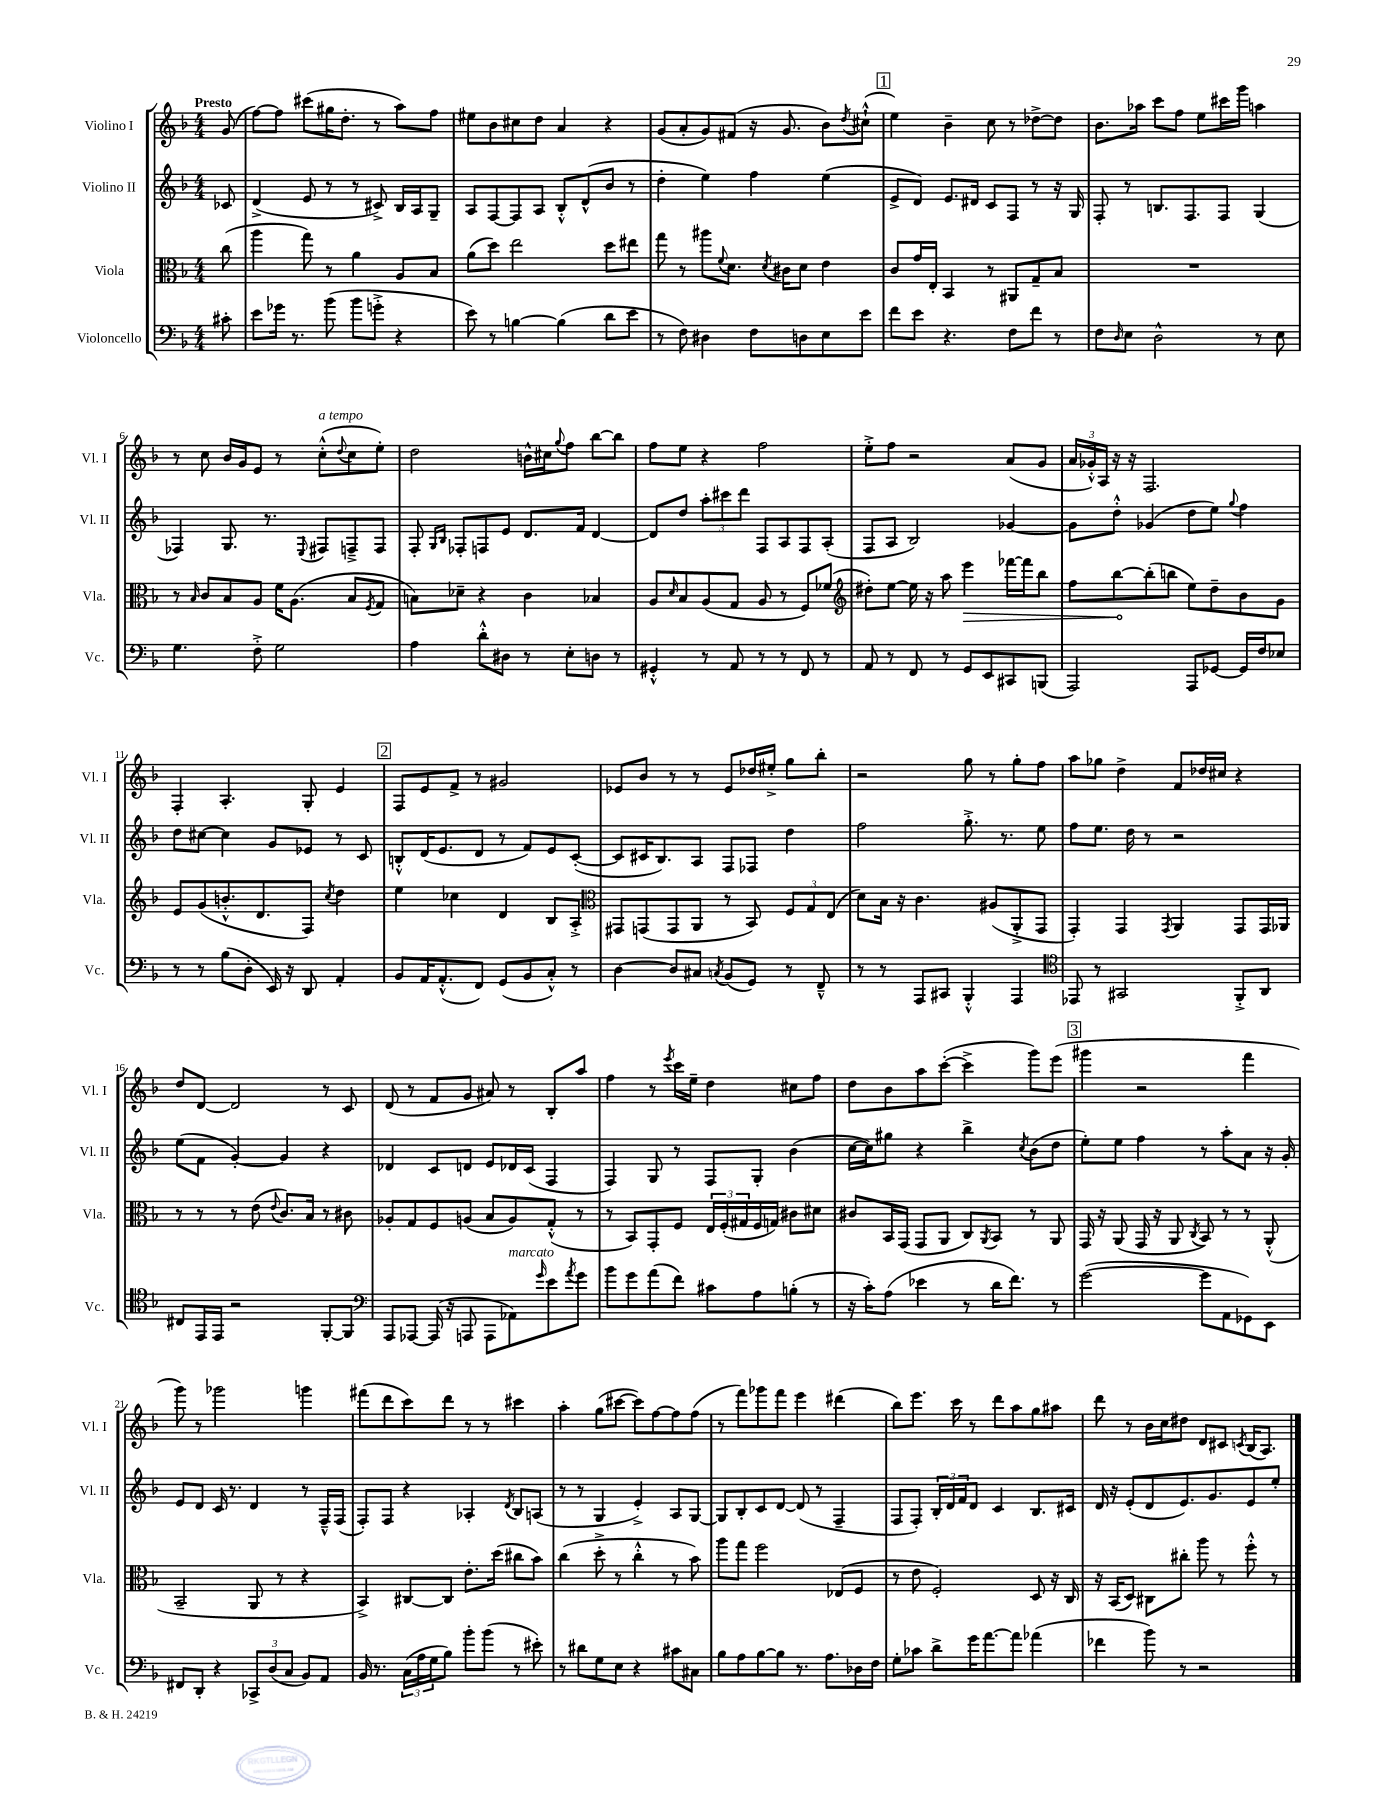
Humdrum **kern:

**kern	**kern	**kern	**kern
*staff4	*staff3	*staff2	*staff1
*clefF4	*clefC3	*clefG2	*clefG2
*k[b-]	*k[b-]	*k[b-]	*k[b-]
*M4/4	*M4/4	*M4/4	*M4/4
8c#'	(8cc	8c-	(8g
=	=	=	=
8e	4aa	(4d^	[8ff)
16g-	.	.	8ff]
8.r	.	.	.
.	8gg)	8e	(8ccc#
(8b-	8r	8r	16gg#
.	.	.	8.dd'
8b-	4a	8r	.
8g'^	.	8c#^)	8r
4r	8A	16B-	8aa)
.	.	16A	.
.	8B-	8G~	8ff
=	=	=	=
8e)	(8a	8A	8ee#
8r	8dd)	[8F	8b-
[4B	2ee	8F]	8cc#
.	.	8A	8dd
(4B]	.	8B-'^^	4a
.	.	(8d^^	.
8d	8dd	8b-	4r
8e	8ee#	8r	.
=	=	=	=
8r	8gg	4dd'	(8g
8F)	8r	.	8a'
4D#	8aa#	4ee)	8g)
.	8qqf	.	.
.	8.d	.	(8f#
8F	.	4ff	16r
.	8qd	.	.
.	16c#	.	8.g
8D	8d	.	.
8E	4e	(4ee	8b-)
.	.	.	8qdd
8e	.	.	(8cc#`^^
=	=	=	=
8f	8c	8e^	4ee)
8e	16g	8d)	.
.	16E'	.	.
4.r	4BB-	8.e	4b-~
.	.	16d#	.
.	8r	8c	8cc
8F	8AA#	8F	8r
8f	8G~	8r	[8dd-^
8r	8B-	16r	8dd-]
.	.	16G	.
=	=	=	=
8F	1r	8F'	8.b-
16qqD	.	.	.
8E	.	8r	.
.	.	.	16aa-
2D^^	.	8.B	8ccc
.	.	.	8ff
.	.	8.F	.
.	.	.	8ee
.	.	8F	16ccc#
.	.	.	16ggg
8r	.	(4G	4aa
8E	.	.	.
=	=	=	=
4.G	8r	4F-)	8r
.	16qqB-	.	.
.	8c	.	8cc
.	8B-	8.G	16b-
.	.	.	16g
8F'^	8A	.	8e
.	.	8.r	.
2G	16f	.	8r
.	(8.A	.	.
.	.	8qqE	.
.	.	8F#	(8cc'^^
.	.	.	8qqdd
.	8B-	8F~^	8cc
.	8qF	.	.
.	8G	8F	8ee')
=	=	=	=
4A	8B)	8F'	2dd
.	.	16qqG	.
.	.	16qqB-	.
.	8d-~	8F-'	.
8d'^^	4r	8F	.
8D#	.	8e	.
8r	4c	8.d	16b^^
.	.	.	16cc#
.	.	.	8qqgg
8E'	.	.	8ff
.	.	16f	.
8D	4B-	[4d	[8bb-
8r	.	.	8bb-]
=	=	=	=
4GG#'^^	8A	8d]	8ff
.	16qqd	.	.
.	8B-	8dd	8ee
8r	(8A	12aa'	4r
.	.	12ccc#	.
8AA	8G	.	.
.	.	12ddd	.
8r	8A	8F	2ff
8r	8r	8A	.
8FF	8F)	8F	.
8r	(8f-	(8A'	.
=	=	=	=
*	*clefG2	*	*
8AA	8dd#')	8F	8ee'^
8r	[8ee	8A	8ff
8FF	16ee]	2B-)	2r
.	16r	.	.
8r	8aa	.	.
8GG	4eee	.	.
8EE	.	.	.
8CC#	[16fff-	[4g-	(8a
.	16fff-]	.	.
(8BBB	8bb-	.	8g
=	=	=	=
2AAA)	8ff	8g-]	24a
.	.	.	24g-'^^)
.	.	.	24A
.	[8bb-	8dd'^^	16r
.	.	.	16r
.	(8bb-']	(4g-	2.F
.	8bb	.	.
8AAA	8ee)	8dd	.
[8GG-	8dd~	8ee)	.
.	.	8qqgg	.
16GG-]	8b-	4ff	.
16F	.	.	.
8E-	8g	.	.
=	=	=	=
8r	8e	8dd	4F'
8r	(8g	[8cc#	.
(8B-	8.b'^^	4cc#]	4.A'
8D'	.	.	.
.	8.d	.	.
16EE)	.	8g	.
16r	.	.	.
8DD	8F)	8e-	8G'
.	8qcc	.	.
4AA'	4dd	8r	4e
.	.	8c	.
=	=	=	=
8BB-	4ee	8B'^^	8F
16AA	.	(16d	8e
(8.AA'^^	.	8.e	.
.	4cc-	.	8f^
8FF)	.	8d	8r
(8GG	4d	8r	2g#
8BB-	.	8f)	.
8C'^^)	8B-	8e	.
8r	8A'^	([8c'	.
=	=	=	=
*	*clefC3	*	*
[4D	8GG#	8c]	8e-
.	(8GG	16c#	8b-
.	.	8.B-)	.
8D]	8GG	.	8r
8C#	8AA	8A	8r
8qC	.	.	.
(8BB-	8r	8F	8e-
8GG)	8BB-)	8F-	16dd-
.	.	.	16ee#'^
8r	12F	4dd	8gg
.	12G	.	.
8FF~^^	.	.	8bb-'
.	(12E	.	.
=	=	=	=
8r	8d)	2ff	2r
8r	16B-	.	.
.	16r	.	.
8AAA	4.c	.	.
8CC#	.	.	.
4BBB-'^^	.	8.gg'^	8gg
.	(8A#	.	8r
.	.	8.r	.
4AAA	8AA'^	.	8gg'
.	8GG	8ee	8ff
=	=	=	=
*clefC4	*	*	*
8EE-	4GG')	8ff	8aa
8r	.	8.ee	8gg-
2GG#	4GG	.	4dd^
.	.	16dd	.
.	.	8r	.
.	8qGG	.	.
.	4AA	2r	8f
.	.	.	16dd-
.	.	.	16cc#
8FF'^	8GG	.	4r
8AA	16GG	.	.
.	16AA-	.	.
=	=	=	=
8C#	8r	(8ee	8dd
16EE	8r	8f	[8d
16EE	.	.	.
2r	8r	[4g')	2d]
.	(8e	.	.
.	8qqe	.	.
.	8.c)	4g]	.
.	16B-	.	.
[8FF'	8r	4r	8r
8FF]	8c#	.	8c
=	=	=	=
*clefF4	*	*	*
8AAA	8A-'	4d-	(8d
[8AAA-	8G	.	8r
(16AAA-]	8F	8c	8f
16r	.	.	.
8AAA	(8A	8d	8g
8AAA	8B-	8e	8a#)
8AA-)	8A)	16d-	8r
.	.	(16c	.
16qqg	.	.	.
8e	(8G'^^	4F	8B-'
8qa	.	.	.
8g	8r	.	8aa
=	=	=	=
8b-	8r	4F)	4ff
8g	8BB-)	.	.
(8a	8GG'	8G	8r
.	.	.	8qeee
8f)	8F	8r	16ccc
.	.	.	16ee~
8c#	24E	8F	4dd
.	(24F'	.	.
.	24G#	.	.
8A	16F	8G'	.
.	16G)	.	.
(8B'	8c#	(4b-	8cc#
8r	8d#	.	8ff
=	=	=	=
16r	8c#	[16cc	8dd
16c')	.	16cc])	.
(8A	16BB-	8gg#	8b-
.	(16GG	.	.
4e-	8GG	4r	8aa
.	8AA	.	([8ccc'
8r	8C)	4bb-^	4ccc^]
.	8qAA	.	.
16d	8BB-	.	.
8.f)	.	.	.
.	.	8qcc	.
.	8r	(8b-	8ggg)
8r	8AA	8dd	(8eee
=	=	=	=
([2g	16GG	8ee')	4ggg#
.	16r	.	.
.	(8AA	8ee	.
.	16GG	4ff	2r
.	16r	.	.
.	8AA	.	.
.	8qC	.	.
8g]	8BB-)	8r	.
8AA	8r	8aa'	.
8GG-)	8r	8a	4fff
8EE	(8AA'^^	16r	.
.	.	16g'	.
=	=	=	=
8FF#	2BB-~	8e	8ggg)
8DD'	.	8d	8r
4r	.	16c	2ggg-
.	.	8.r	.
12CC-^	8AA	4d	.
(12D	.	.	.
.	8r	.	.
12C	.	.	.
8BB-)	4r	8r	4ggg
8AA	.	16F~^^	.
.	.	(16F	.
=	=	=	=
16BB-	4BB-^)	8F')	(8fff#
8.r	.	.	.
.	.	8F	8ddd
(24C	[8C#	4r	8ccc)
24A	.	.	.
24G	.	.	.
8B-)	8C#]	.	8ddd
8b-'	8.e'	4A-'	8r
(8b-	.	.	8r
.	(16dd	.	.
.	.	8qd	.
8r	8cc#	8B-	4ccc#
8e#')	8b-)	(8A	.
=	=	=	=
8r	(4cc	8r	4aa'
8d#	.	8r	.
8G	8dd'^	4G	(8gg
8E	8r	.	[8ccc#
4r	4cc'^^	4e'^)	8ccc#])
.	.	.	[8ff
8c#	8r	8A	8ff]
8C#	8b-)	[8G	(8ff
=	=	=	=
8B-	8aa	8G]	8r
8A	8gg	8B-'	8fff)
[8B-	2ff	8c	8ggg-
8B-]	.	[8d	8fff
8.r	.	(8d]	4eee
.	.	8r	.
8.A	.	.	.
.	(8E-	4F~	(4ddd#
16D-	8F	.	.
16F	.	.	.
=	=	=	=
8G'	8r	8F	8bb-)
8c-	8e	8F')	8.eee
8d^	2F')	24B-'	.
.	.	24d	.
.	.	.	16ccc
.	.	24f	.
16g	.	8d	8r
[8.a	.	.	.
.	.	4c	8ddd
8a]	.	.	8aa
(4a-	8D	8.B-	8gg
.	16r	.	8aa#
.	16C	16c#	.
=	=	=	=
4f-	16r	16d	8ddd
.	(16BB-	16r	.
.	8D)	(8e'	8r
8b-)	8C#	8d	16b-
.	.	.	16cc
8r	8cc#'	8.e)	8dd#
2r	8aa	.	8d
.	.	8.g	.
.	8r	.	8c#
.	.	.	8qc
.	8ff'^^	8e	(16B-
.	.	.	8.A)
.	8r	8ee'	.
==	==	==	==
*-	*-	*-	*-
